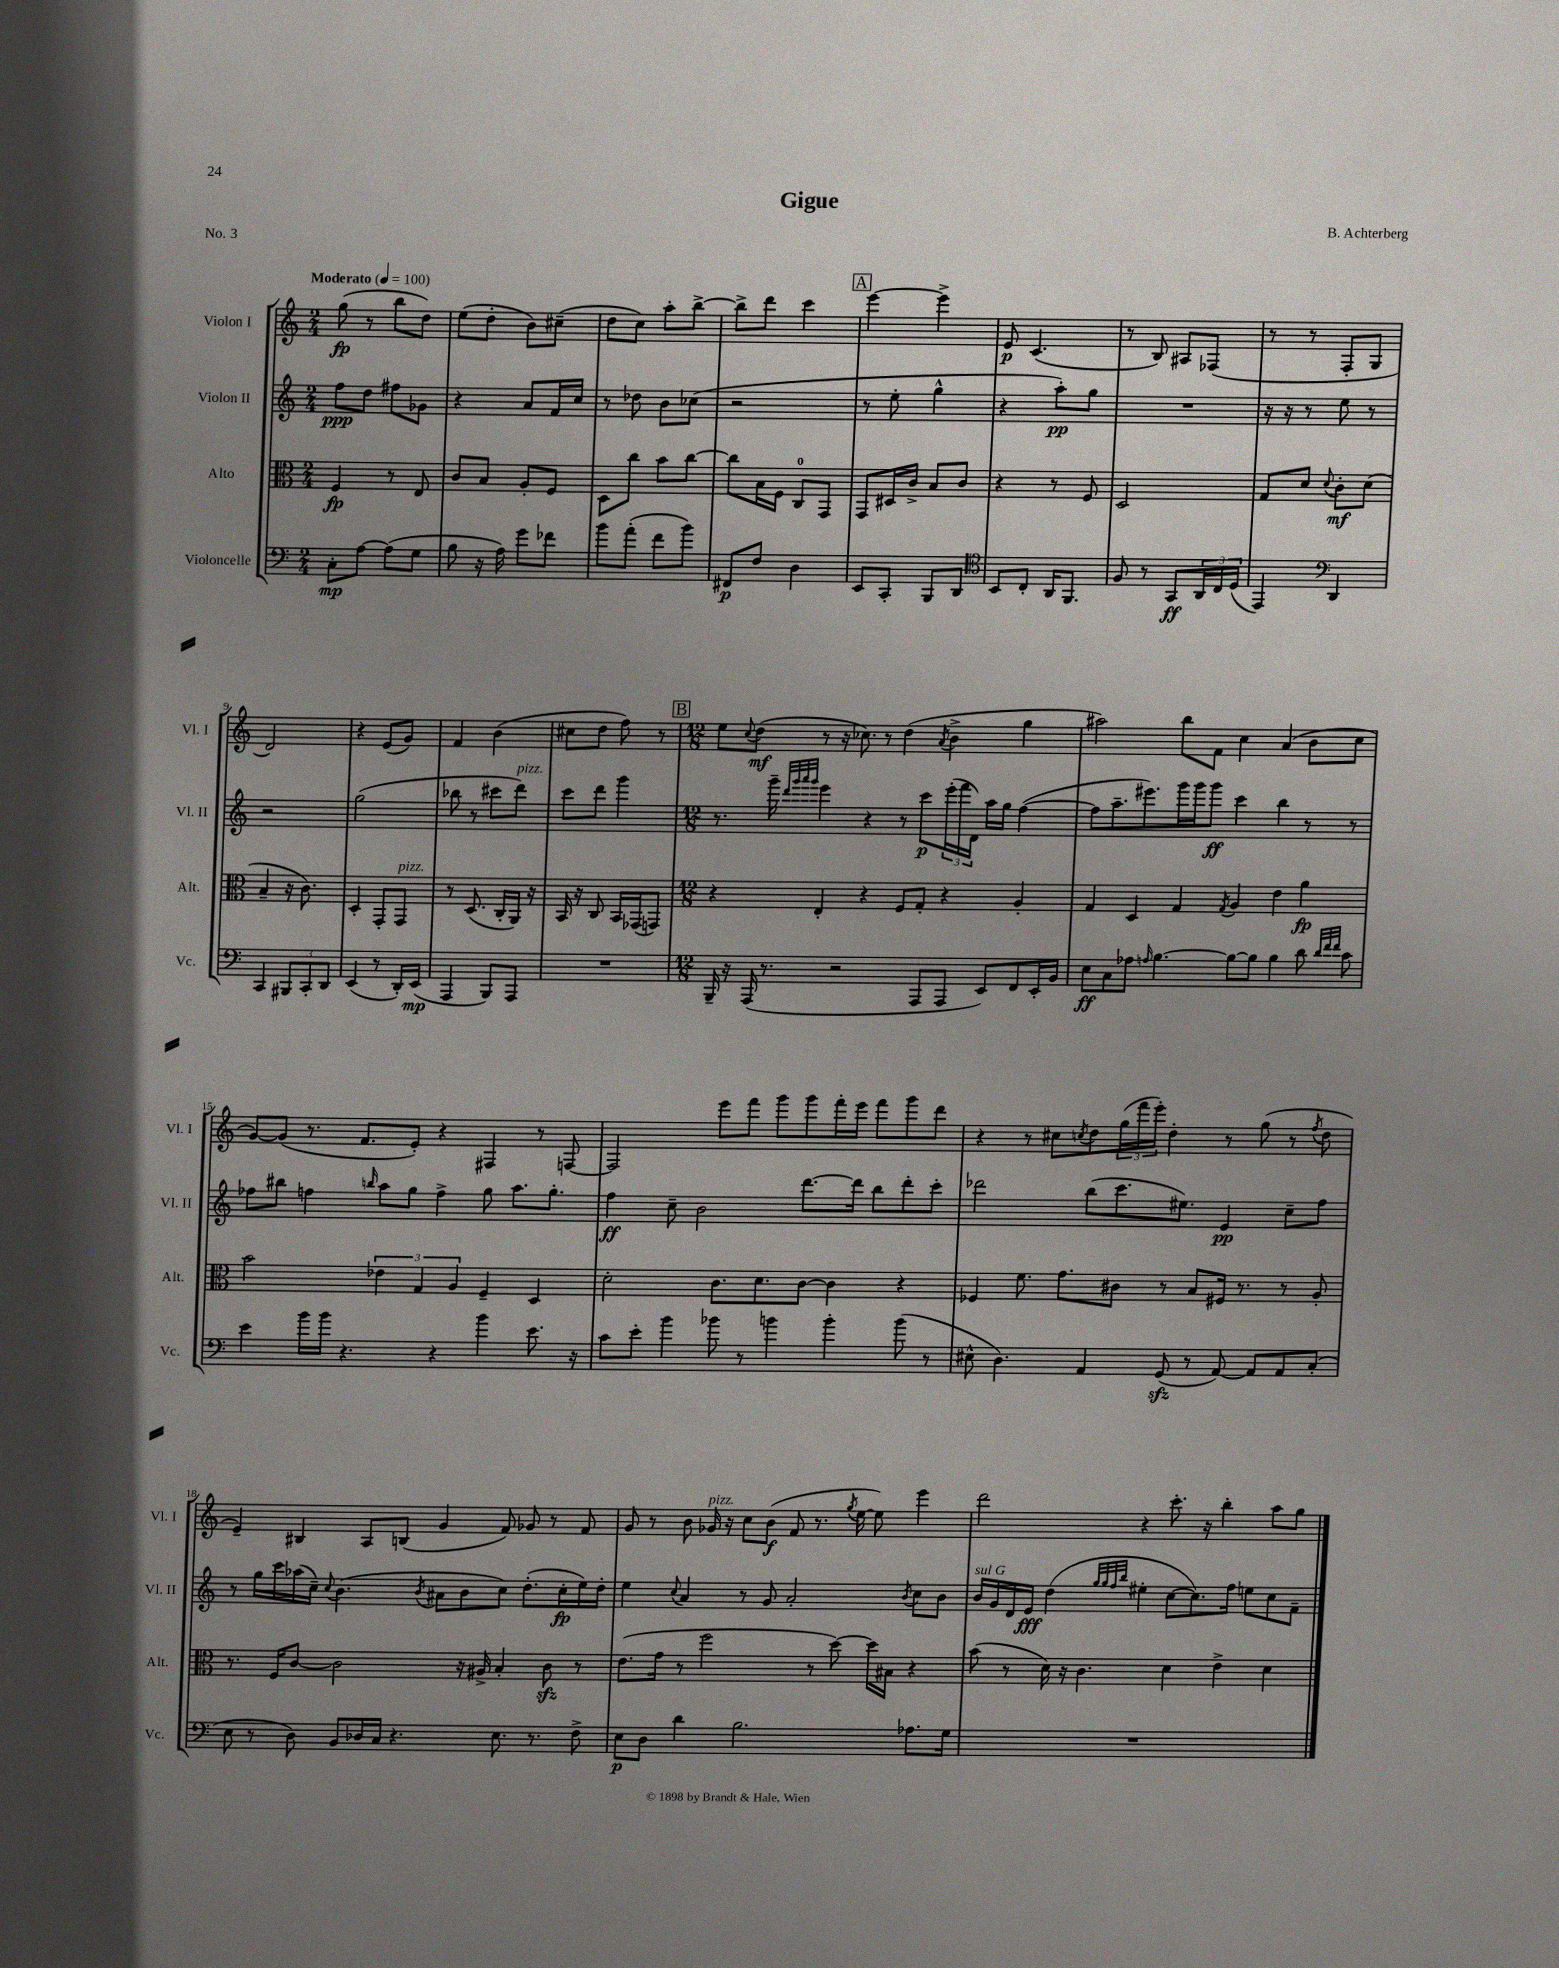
\header { title = "Gigue" composer = "B. Achterberg" piece = "No. 3" }
<<
\new StaffGroup <<
\new Staff = "s0" \with { instrumentName = "Violon I" shortInstrumentName = "Vl. I" } {
    \clef treble \key c \major \numericTimeSignature \time 2/4 \tempo "Moderato" 4 = 100
    g''8\fp( r8 b''8 d''8) |
    e''8( d''8-. b'8) cis''8--( |
    d''8 c''8) a''8-. b''8~-> |
    b''8-> d'''8 c'''4 |
    \mark \markup { \box "A" } e'''4~ e'''4-> |
    e'8\p c'4.( |
    r8 b8) ais8 fes8( |
    r8 r8 f8-. g8 |
    d'2) |
    r4 e'8( g'8) |
    f'4 b'4( |
    cis''8 d''8 f''8) r8 |
    \mark \markup { \box "B" } \numericTimeSignature \time 12/8 e''8 \appoggiatura { c''8 } d''8\mf( r8 r16 ces''8.) r8 d''4( \acciaccatura { a'8 } b'4-> g''4 |
    ais''2) b''8 f'8 c''4 a'4( b'8 c''8 |
    g'8~) g'8( r8. f'8. e'8-.) r4 fis4 r8 f8~ |
    f2 e'''8 f'''8 g'''8 g'''8 f'''16-. e'''16 f'''8 g'''8 d'''8 |
    r4 r8 cis''8 \acciaccatura { c''8 } d''8 \tuplet 3/2 { g''16( f'''16 e'''16-.) } d''4-. r8 g''8( r8 \acciaccatura { f''8 } d''8 |
    e'4--) bis4 a8 b8( g'4 f'8) ges'8 r8 f'8 |
    g'8 r8 b'8 ges'16^\markup { \italic "pizz." } r16 c''8 b'8\f( f'8 r8. \acciaccatura { g''8 } e''16~ e''8) e'''4 |
    d'''2 r4 c'''8.-. r16 b''4-. a''8 g''8 \bar "|." |
}
\new Staff = "s1" \with { instrumentName = "Violon II" shortInstrumentName = "Vl. II" } {
    \clef treble \key c \major \numericTimeSignature \time 2/4
    f''8\ppp d''8 fis''8 ges'8 |
    r4 a'8 f'16 c''16 |
    r8 des''8 b'8 ces''8( |
    r2 |
    \mark \markup { \box "A" } r8 e''8-. g''4-^ |
    r4 a''8-.\pp) g''8 |
    R2 |
    r16 r16 r8 e''8 r8 |
    r2 |
    g''2( |
    bes''8 r8 cis'''8 d'''8^\markup { \italic "pizz." }) |
    c'''8 d'''8 g'''4 |
    \mark \markup { \box "B" } \numericTimeSignature \time 12/8 r8. g'''16-- \grace { d'''32 g'''32 a'''32 g'''32 } e'''4 r4 r8 c'''8\p \tuplet 3/2 { e'''16-.( f'''16 d'16) } a''16 g''16 f''4~( |
    f''8 a''8.-- eis'''8.) g'''16 g'''16 g'''8\ff c'''4 b''4 r8 r8 |
    fes''8 bis''8 f''4 \grace { b''16 } a''8 g''8 f''4-> g''8 a''8. g''8.-. |
    f''4\ff c''8-- b'2 d'''8.~ d'''16 b''8 d'''8-. c'''8-. |
    des'''2 b''8( c'''8. eis''8.) e'4\pp c''8-- f''8 |
    r8 g''16 c'''16 aes''16( c''16--) \appoggiatura { c''8 } b'4.( \acciaccatura { b'8 } ais'8 b'8 c''8) d''8.-.( c''16-.\fp e''16) d''16-. |
    e''4 \appoggiatura { c''8 } a'4 r8 g'8 a'2-. \acciaccatura { b'8 } c''8 b'8 |
    b'16^\markup { \italic "sul G" } g'16 d'16 e'16\fff d''4( \grace { g''32 g''32 f''32 b''32 } eis''4-. c''8~ c''8.) f''16 e''8 c''8 f'8-- \bar "|." |
}
\new Staff = "s2" \with { instrumentName = "Alto" shortInstrumentName = "Alt." } {
    \clef alto \key c \major \numericTimeSignature \time 2/4
    f4\fp r8 e8 |
    c'8 b8 a8-. f8 |
    d8 c''8 b'8 c''8~ |
    c''8 b16 f16 c8-0 g,8 |
    \mark \markup { \box "A" } g,8 dis16 c'16-> b8 c'8 |
    r4 r8 f8 |
    d2 |
    g8 d'8 \appoggiatura { d'8 } c'8-.\mf d'8( |
    b4-- r16 c'8.) |
    d4-. g,8-. g,8^\markup { \italic "pizz." } |
    r8 d8.( c16-. a,16) r16 |
    b,16 r16 c8 b,16 ges,16( g,8) |
    \mark \markup { \box "B" } \numericTimeSignature \time 12/8 r4 e4-. r4 f8 g8-. r4 a4-. |
    g4 d4 g4 \acciaccatura { g8 } a4 e'4 a'4\fp |
    b'2 \tuplet 3/2 { ees'4 g4 a4 } f4-- d4 |
    d'2-. c'8. d'8. c'8~ c'4 r4 |
    fes4 f'8. g'8. cis'8 r8 b8 fis16 r8. r8 a8-. |
    r8. f16 c'8~ c'2 r16 ais16-> b4-. c'8\sfz r8 |
    e'8.( g'16 r8 f''2 r8 d''8~) d''16 bis16 r4 |
    b'8( r8 d'16) r16 c'4. d'4 e'4-> d'4 \bar "|." |
}
\new Staff = "s3" \with { instrumentName = "Violoncelle" shortInstrumentName = "Vc." } {
    \clef bass \key c \major \numericTimeSignature \time 2/4
    c8-.\mp a8~ a8( g8 |
    b8 r16 a16) g'8 fes'8 |
    b'8 a'8-.( f'8 b'8) |
    fis,8\p f8 d4 |
    \mark \markup { \box "A" } e,8 c,8-. b,,8 d,8 |
    \clef tenor b,8 c8-. a,16 f,8. |
    f8 r8 g,8\ff \tuplet 3/2 { a,16 c16 d16( } |
    e,4) \clef bass d,4 |
    c,4 \tuplet 3/2 { bis,,8 c,8-. d,8 } |
    e,4( r8 d,16-.) e,16\mp( |
    a,,4 b,,8) a,,8 |
    R2 |
    \mark \markup { \box "B" } \numericTimeSignature \time 12/8 b,,16-- r16 a,,16( r8. r2 a,,8 a,,8 e,8) f,8 e,16-. b,16 |
    e8\ff c8 aes8 \grace { a16 } b4.~ b8~ b8 b4 d'8 \grace { d'32 f'32 f'32 } c'8 |
    e'4 b'16 b'16 r4. r4 b'4 e'8. r16 |
    c'8 e'8-. b'4 bes'8 r8 b'4 b'4-. b'8( r8 |
    eis8-^ d4.) a,4 g,8\sfz( r8 a,8~) a,8 a,8 c8-.( |
    e8 r8 d8) b,8 des16 c16 r4. e8. r8. f8-> |
    e8\p d8 d'4 b2. aes8. g16 |
    R1. \bar "|." |
}
>>
>>
